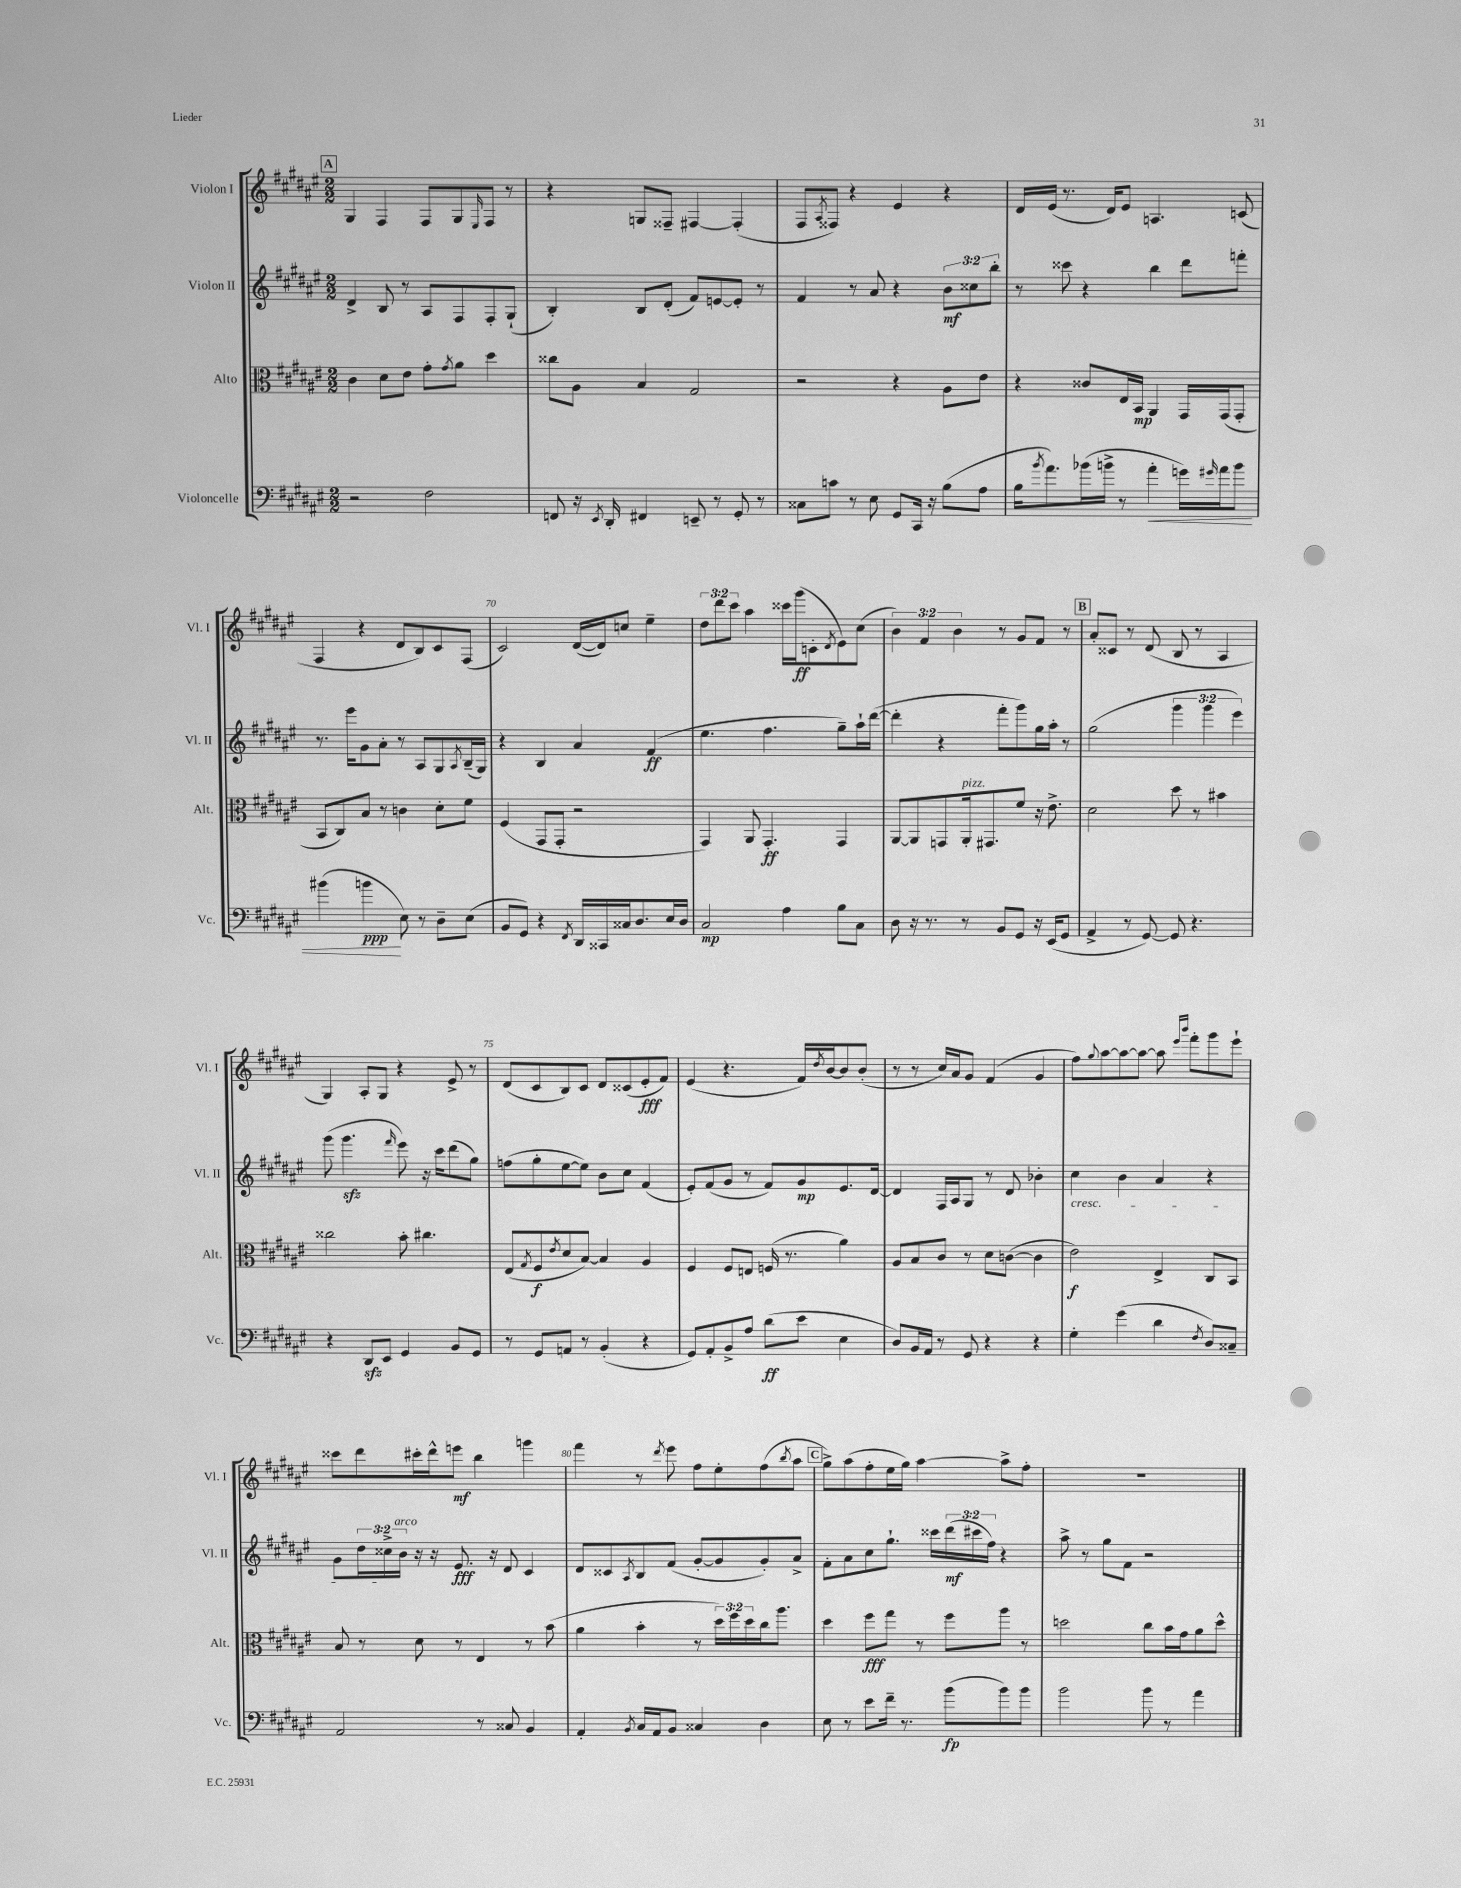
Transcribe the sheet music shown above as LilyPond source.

<<
\new StaffGroup <<
\new Staff = "s0" \with { instrumentName = "Violon I" shortInstrumentName = "Vl. I" } {
    \clef treble \key fis \major \numericTimeSignature \time 2/2 \override Staff.TupletNumber.text = #tuplet-number::calc-fraction-text
    \mark \markup { \box "A" } gis4 fis4 fis8 gis8 \grace { eis16 } fis8 r8 |
    r4 g8 fisis8-- fis4~ fis4-.( |
    fis8 \acciaccatura { ais8 } fisis8) r4 eis'4 r4 |
    dis'16 eis'16( r8. dis'16) eis'8 a4. c'8( |
    fis4 r4 dis'8 b8) cis'8 fis8( |
    cis'2) dis'16~( dis'16) c''8 eis''4-- |
    \tuplet 3/2 { dis''8 dis'''8 cis'''8 } ais''4 cisis'''16 gis'''16\ff( c'8-. \acciaccatura { dis'8 } eis'8) cis''8( |
    \tuplet 3/2 { b'4) fis'4 b'4 } r8 gis'8 fis'8 r8 |
    \mark \markup { \box "B" } ais'8-. cisis'8 r8 dis'8( b8 r8 ais4 |
    gis4) ais8-. gis8 r4 eis'8-> r8 |
    dis'8( cis'8 b8) cis'8 dis'8 cisis'8( eis'8-.\fff fis'8) |
    eis'4( r4. fis'16) \acciaccatura { dis''8 } b'16~ b'8 b'8-.( |
    r8 r8 cis''16) ais'16 gis'8 fis'4( gis'4 |
    fis''8) \appoggiatura { gis''8 } ais''8~ ais''8~ ais''8~ ais''8 \grace { eis'''16 b'''16 } fis'''8-. gis'''8 eis'''8-! |
    cisis'''8 dis'''8 cis'''16-. dis'''16-^ e'''8\mf b''4 g'''4 |
    fis'''4 r8 \acciaccatura { dis'''8 } eis'''8 fis''8 eis''8-. fis''8( \acciaccatura { b''8 } ais''8 |
    \mark \markup { \box "C" } gis''8->) ais''8( fis''8-. eis''16 gis''16) ais''4~ ais''8-> fis''8-. |
    R1 \bar "|." |
}
\new Staff = "s1" \with { instrumentName = "Violon II" shortInstrumentName = "Vl. II" } {
    \clef treble \key fis \major \numericTimeSignature \time 2/2 \override Staff.TupletNumber.text = #tuplet-number::calc-fraction-text
    \mark \markup { \box "A" } dis'4-> b8 r8 ais8 fis8 fis8-. gis8-!( |
    b4-.) b8 dis'8-.( fis'8) e'8~ e'8-. r8 |
    fis'4 r8 ais'8 r4 \tuplet 3/2 { b'8\mf cisis''8 b''8-. } |
    r8 cisis'''8 r4 b''4 dis'''8 f'''8-. |
    r8. eis'''16 gis'8 ais'8-. r8 ais8 gis8 \acciaccatura { ais8 } b16--( gis16) |
    r4 b4 ais'4 fis'4\ff( |
    eis''4. fis''4. gis''8--) ais''16-! dis'''16~( |
    dis'''4-. r4 fis'''8-. gis'''8) gis''16 ais''16-. r8 |
    \mark \markup { \box "B" } gis''2( \tuplet 3/2 { gis'''4 gis'''4 eis'''4) } |
    gis'''8( gis'''4.\sfz \grace { fis'''16 } eis'''8) r16 cis'''16 dis'''8( gis''8) |
    f''8( gis''8-. eis''8~ eis''8) b'8 cis''8 fis'4( |
    eis'8-.) fis'8( gis'8 r8 fis'8) gis'8\mp eis'8. dis'16~ |
    dis'4 fis16 ais16 gis8 r8 dis'8 bes'4-. |
    cis''4\cresc b'4 ais'4 r4 |
    gis'8 \tuplet 3/2 { dis''16 cisis''16->\! b'16^\markup { \italic "arco" } } r16 r16 eis'8.\fff r16 dis'8 cis'4 |
    dis'8 cisis'8 \acciaccatura { ais8 } b8 fis'8( gis'8~-. gis'8 gis'8-.) ais'8-> |
    \mark \markup { \box "C" } fis'8-. ais'8 cis''8 gis''8.-! cisis'''16 \tuplet 3/2 { dis'''16\mf( cis'''16 fis''16) } r4 |
    ais''8-> r8 gis''8 fis'8 r2 \bar "|." |
}
\new Staff = "s2" \with { instrumentName = "Alto" shortInstrumentName = "Alt." } {
    \clef alto \key fis \major \numericTimeSignature \time 2/2 \override Staff.TupletNumber.text = #tuplet-number::calc-fraction-text
    \mark \markup { \box "A" } cis'4 dis'8 eis'8 gis'8-. \acciaccatura { gis'8 } ais'8 dis''4 |
    cisis''8 ais8 b4 gis2 |
    r2 r4 ais8 eis'8 |
    r4 cisis'8 eis16 b,16\mp ais,4 gis,16 gis,16( gis,8-. |
    b,8 cis8) b8 r8 c'4 dis'8-. fis'8 |
    fis4( gis,8 gis,8-. r2 |
    gis,4) ais,8 gis,4.-.\ff gis,4 |
    ais,8~ ais,8 g,8 ais,16-.^\markup { \italic "pizz." } gis,8. fis'8 r16 eis'8.-> |
    \mark \markup { \box "B" } dis'2 dis''8 r8 bis'4 |
    cisis''2 b'8-. cis''4. |
    eis8( \acciaccatura { gis8 } fis8\f \acciaccatura { eis'8 } dis'8 b8~) b4 ais4 |
    fis4 fis8 e8 f16( r8. ais'4) |
    ais8 b8 cis'8 r8 dis'8 c'8~( c'4 |
    eis'2\f) eis4-> cis8 b,8 |
    b8 r8 dis'8 r8 eis4 r8 b'8( |
    ais'4 b'4-. r8 \tuplet 3/2 { dis''16) fis''16 dis''16 } cis''16 ais''8. |
    \mark \markup { \box "C" } dis''4 fis''8\fff gis''8 r8 fis''8 ais''8 r8 |
    d''2 cis''8 b'16 gis'16 ais'8 d''8-^ \bar "|." |
}
\new Staff = "s3" \with { instrumentName = "Violoncelle" shortInstrumentName = "Vc." } {
    \clef bass \key fis \major \numericTimeSignature \time 2/2
    \mark \markup { \box "A" } r2 fis2 |
    f,8 r16 \acciaccatura { eis,8 } dis,16-. fis,4 e,8-- r8 gis,8-. r8 |
    cisis8 c'8 r8 eis8 gis,8 cis,16 r16 b8( ais8 |
    b16 \acciaccatura { b'8 } ais'8.) bes'16( b'16-> r8 ais'4-.\< g'16) \grace { gis'16 } ais'16 b'8 |
    bis'4( b'4\ppp\! eis8) r8 dis8-- eis8( |
    b,8 gis,8) r4 \acciaccatura { fis,8 } dis,16 cisis,16 cisis16 dis8. eis16 dis16 |
    cis2\mp ais4 b8 cis8 |
    dis8 r16 r8. r8 b,8 gis,8 r16 eis,16( gis,8 |
    \mark \markup { \box "B" } ais,4-> r8 gis,8~) gis,8 r4. |
    r4 dis,8\sfz eis,8 gis,4 b,8 gis,8 |
    r8 gis,8 a,8 r8 b,4-.( r4 |
    gis,8) ais,8-. b,8-> ais8 dis'8\ff( eis'8 eis4 |
    dis8) b,16 ais,16 r8 gis,8 r4 r4 |
    gis4-. gis'4( dis'4 \acciaccatura { fis8 } dis8) cisis8-- |
    ais,2 r8 cisis8 b,4 |
    ais,4-. \acciaccatura { b,8 } cis16 ais,16 b,8 cisis4 dis4 |
    \mark \markup { \box "C" } eis8 r8 eis'8 fis'16-- r8. b'8\fp( b'8) b'8 |
    b'2 b'8 r8 ais'4 \bar "|." |
}
>>
>>
\layout { \context { \Score currentBarNumber = #65 \override BarNumber.break-visibility = ##(#f #t #t) barNumberVisibility = #(every-nth-bar-number-visible 5) } }
